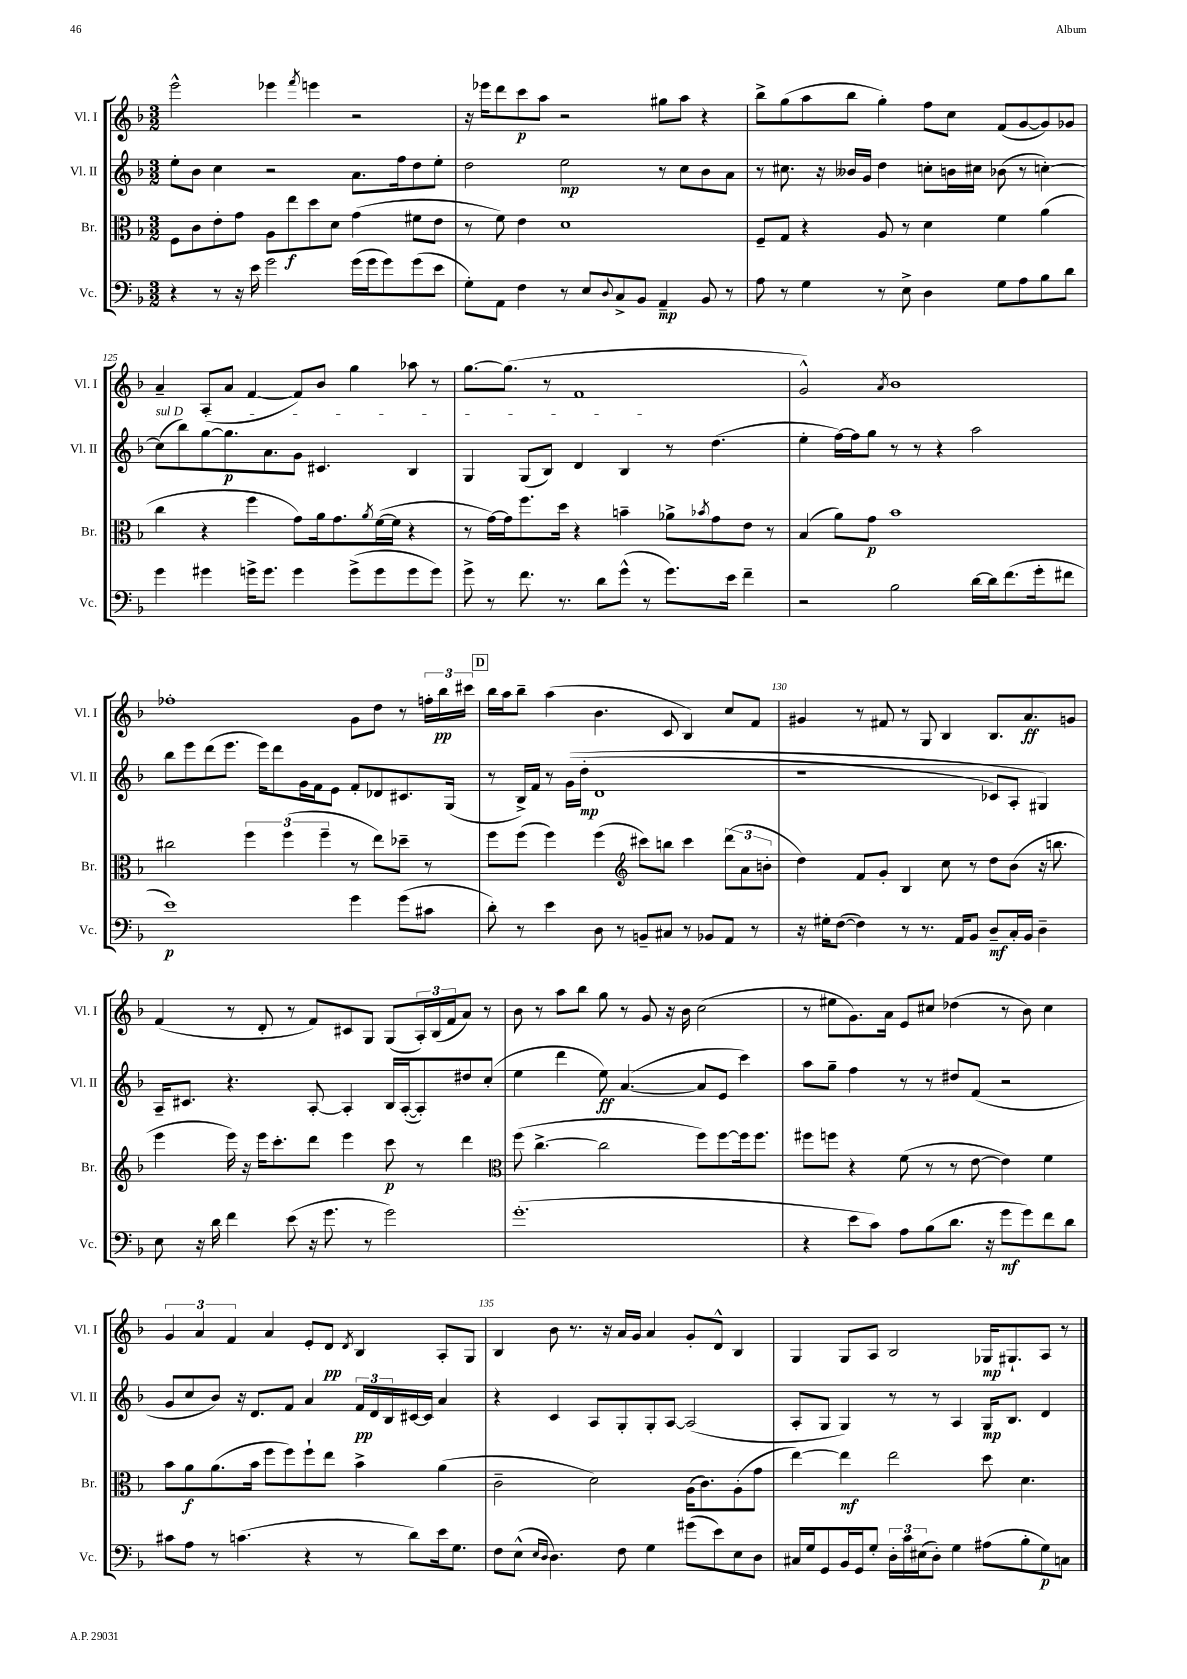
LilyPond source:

<<
\new StaffGroup <<
\new Staff = "s0" \with { instrumentName = "Vl. I" shortInstrumentName = "Vl. I" } {
    \clef treble \key f \major \numericTimeSignature \time 3/2
    e'''2-^ ees'''4 \acciaccatura { f'''8 } e'''4 r2 |
    r16 ees'''16 d'''8 c'''8\p a''8 r2 gis''8 a''8 r4 |
    bes''8-> g''8( a''8 bes''8 g''4-.) f''8 c''8 f'8( g'8~ g'8) ges'8 |
    a'4-- a8-.( a'8 f'4~ f'8) bes'8 g''4 aes''8 r8 |
    g''8.~ g''8.( r8 f'1 |
    g'2-^) \acciaccatura { a'8 } bes'1 |
    fes''1-. g'8 d''8 r8 \tuplet 3/2 { f''16-. bes''16\pp cis'''16 } |
    \mark \markup { \box "D" } bes''16 a''16 bes''8-- a''4( bes'4. c'8 bes4) c''8 f'8 |
    gis'4 r8 fis'8 r8 g8 bes4 bes8. a'8.\ff g'8 |
    f'4( r8 d'8-. r8 f'8) cis'8 g8 g8( \tuplet 3/2 { a16-.) bes16( f'16 } a'8) r8 |
    bes'8 r8 a''8 bes''8 g''8 r8 g'8 r16 bes'16 c''2( |
    r8 eis''8 g'8.) a'16 e'8 cis''8 des''4( r8 bes'8) cis''4 |
    \tuplet 3/2 { g'4 a'4 f'4 } a'4 e'8-. d'8\pp \acciaccatura { d'8 } bes4 a8-. g8 |
    bes4 bes'8 r8. r16 a'16 g'16 a'4 g'8-. d'8-^ bes4 |
    g4 g8 a8 bes2 ges16\mp gis8.-! a8 r8 \bar "|." |
}
\new Staff = "s1" \with { instrumentName = "Vl. II" shortInstrumentName = "Vl. II" } {
    \clef treble \key f \major \numericTimeSignature \time 3/2
    e''8-. bes'8 c''4 r2 a'8. f''16 d''8 e''8-. |
    d''2 e''2\mp r8 c''8 bes'8 a'8 |
    r8 cis''8. r16 beses'16 g'16 d''4 c''8-. b'16 cis''16 bes'8( r8 c''4~-.) |
    \once \override TextSpanner.bound-details.left.text = \markup { \italic "sul D" } c''8\startTextSpan( bes''8) g''8~ g''8.\p a'8. g'8 cis'4. bes4 |
    g4 g8( bes8) d'4 bes4\stopTextSpan r8 d''4.( |
    e''4-. f''16~) f''16 g''8 r8 r8 r4 a''2 |
    bes''8 e'''8 d'''8( e'''8. e'''16) d'''8 g'16 f'16 e'8 f'8-. des'8 cis'8. g16( |
    \mark \markup { \box "D" } r8 bes16->) f'16 r8 g'16(\( d''16-.\mp d'1 |
    r1 ces'8) a8-. gis4\) |
    a16-- cis'8. r4. a8~-. a4-. bes16 a16~-.( a8-.) dis''8 c''8-.( |
    e''4 d'''4 e''8\ff) a'4.~( a'8 e'8 c'''4) |
    a''8 g''8-- f''4 r8 r8 dis''8 f'8( r2 |
    g'8 c''8 bes'8) r16 d'8. f'8 a'4 \tuplet 3/2 { f'16\pp d'16 bes16 } cis'16~ cis'16 a'4 |
    r4 c'4 a8 g8-. g8-. a8~ a2( |
    a8-. g8 g4) r8 r8 a4 g16\mp bes8. d'4 \bar "|." |
}
\new Staff = "s2" \with { instrumentName = "Br." shortInstrumentName = "Br." } {
    \clef alto \key f \major \numericTimeSignature \time 3/2
    f8 c'8 e'8-. g'8 a8 e''8\f d''8 d'8 g'4( fis'8 e'8 |
    r8 f'8) e'4 d'1 |
    f8-- g8 r4 a8 r8 d'4 f'4 a'4( |
    c''4 r4 f''4 g'8) a'16 g'8. \acciaccatura { a'8 } f'16~( f'16 r4 |
    r8 g'16~) g'16 f''8. d''16 r4 b'4-- aes'8-> \acciaccatura { bes'8 } g'8 e'8 r8 |
    bes4( a'8) g'8\p bes'1 |
    cis''2 \tuplet 3/2 { f''4 f''4( f''4-- } r8 e''8) des''8-- r8 |
    \mark \markup { \box "D" } f''8 f''8( f''4) f''4( \clef treble cis'''8) b''8 cis'''4 \tuplet 3/2 { d'''8( a'8 b'8-. } |
    d''4) f'8 g'8-. bes4 c''8 r8 d''8 bes'8( r16 b''8. |
    e'''4 e'''16) r16 e'''16 c'''8.-. d'''8 e'''4 c'''8\p r8 d'''4 |
    \clef alto f''8( c''4.~-> c''2 f''8) f''8~ f''16 f''8. |
    fis''8 f''8 r4 f'8( r8 r8 e'8~ e'4) f'4 |
    bes'8 a'8\f a'8.( bes'16 f''8 f''8) f''8-! e''8 bes'4-> a'4( |
    c'2-- d'2) a16( c'8.) a8-.( g'8 |
    e''4~) e''4\mf e''2 d''8 d'4. \bar "|." |
}
\new Staff = "s3" \with { instrumentName = "Vc." shortInstrumentName = "Vc." } {
    \clef bass \key f \major \numericTimeSignature \time 3/2
    r4 r8 r16 e'16 g'2 g'16( g'16 g'8) g'8( e'8 |
    g8-.) a,8 f4 r8 e8 \appoggiatura { d8 } c8-> bes,8 a,4--\mp bes,8 r8 |
    a8 r8 g4 r8 e8-> d4 g8 a8 bes8 d'8 |
    g'4 gis'4 g'16-> g'8. g'4 g'8->( g'8 g'8 g'8) |
    g'8-> r8 f'8. r8. d'8 g'8-^( r8 g'8.) e'16 f'4-- |
    r2 bes2 d'16~ d'16 f'8.( g'16-. fis'8 |
    e'1\p) g'4 g'8( cis'8 |
    \mark \markup { \box "D" } d'8-.) r8 e'4 d8 r8 b,8-- cis8 r8 bes,8 a,8 r8 |
    r16 gis16-. f8~( f4) r8 r8. a,16 bes,8 d8--\mf c16-. bes,16 d4-- |
    e8 r16 d'16 f'4 e'8( r16 g'8. r8 g'2) |
    g'1.-.( |
    r4 e'8 c'8) a8 bes8( d'8. r16 g'8\mf g'8) f'8 d'8 |
    cis'8 a8 r8 c'4.( r4 r8 d'8) e'16 g8. |
    f8 e8-^( \grace { e16 d16 } d4.) f8 g4 gis'8( e'8) e8 d8 |
    cis16 g16 g,8 bes,16 g,16 g8-. \tuplet 3/2 { d16-. c'16 eis16( } d8-.) g4 ais8( bes8-. g8\p) c8 \bar "|." |
}
>>
>>
\layout { \context { \Score currentBarNumber = #122 \override BarNumber.break-visibility = ##(#f #t #t) barNumberVisibility = #(every-nth-bar-number-visible 5) } }
